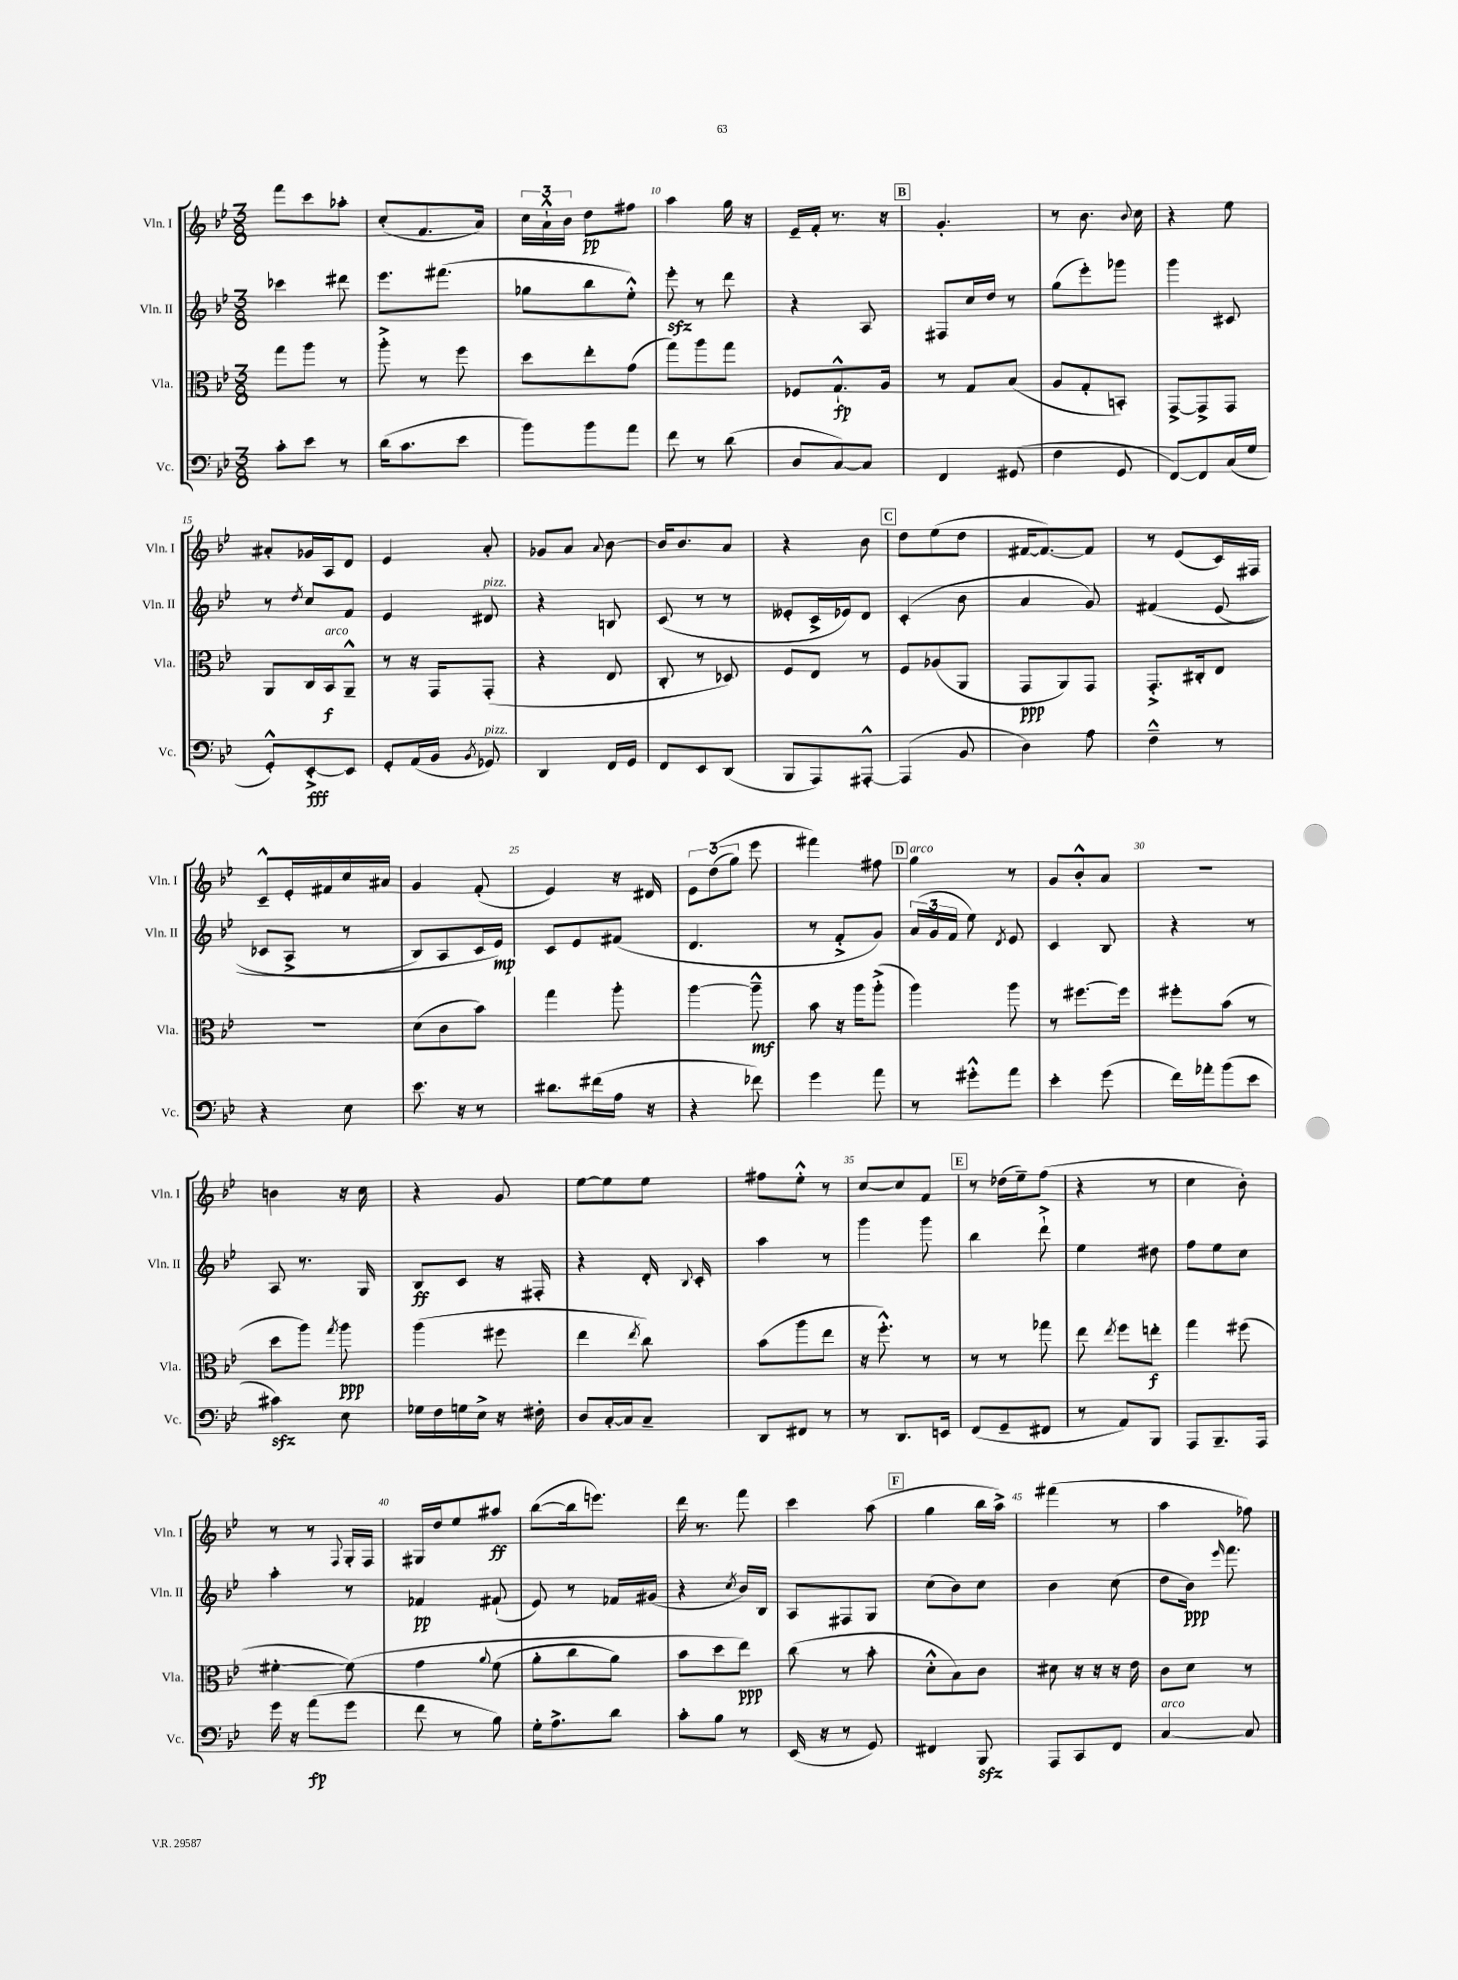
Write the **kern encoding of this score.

**kern	**kern	**kern	**kern
*staff4	*staff3	*staff2	*staff1
*clefF4	*clefC3	*clefG2	*clefG2
*k[b-e-]	*k[b-e-]	*k[b-e-]	*k[b-e-]
*M3/8	*M3/8	*M3/8	*M3/8
8c'	8gg	4ccc-	8fff
8e-	8aa	.	8ccc
8r	8r	8ddd#	8aa-'
=	=	=	=
(16d	8aa'^	8.eee-	(8cc'
8.c	.	.	.
.	8r	.	8.f
.	.	(8.fff#	.
8e-	8ff	.	.
.	.	.	16a)
=	=	=	=
8b-)	8dd	8gg-	24cc
.	.	.	24a`^^
.	.	.	24b-
8b-	8ee-'	8bb-	8dd
8a	(8g	8ee-'^^)	8ff#
=	=	=	=
8f	8gg)	8eee-'	4aa
8r	8aa	8r	.
(8d	8gg	8ddd	16gg
.	.	.	16r
=	=	=	=
8D	8F-	4r	16e-~
.	.	.	16f'
[8C)	8.G`^^	.	8.r
8C]	.	8A	.
.	16A	.	16r
=	=	=	=
4FF	8r	8F#	4.g'
.	8G	16cc	.
.	.	16dd	.
(8GG#	(8B-	8r	.
=	=	=	=
4F	8A	(8gg	8r
.	8G'	8eee-')	8.b-
8GG	8BB')	8ggg-	.
.	.	.	8qqb-
.	.	.	16cc
=	=	=	=
[8FF)	[8GG^	4ggg	4r
8FF]	8GG^]	.	.
(16C	8GG	8c#	8ee-
16G	.	.	.
=	=	=	=
8GG'^^)	8AA	8r	8a#'
.	.	8qdd	.
[8EE-'^	16C	8cc	16g-
.	16BB-	.	16A
8EE-]	8AA~^^	8f	8d
=	=	=	=
8GG'	8r	4e-	4e-
(16AA	16r	.	.
16BB-	16GG	.	.
8qBB-	.	.	.
8GG-)	(8GG'	8d#	8a'
=	=	=	=
4DD	4r	4r	8g-
.	.	.	8a
.	.	.	8qqa
16FF	8E-	8B	[8b-
16GG	.	.	.
=	=	=	=
8FF	8C'	(8c	16b-]
.	.	.	8.b-
8EE-	8r	8r	.
(8DD	8D-)	8r	8a
=	=	=	=
8BBB-	8F	8e--'	4r
8AAA)	8E-	16c^	.
.	.	16e-)	.
[8AAA#'^^	8r	8d	8b-
=	=	=	=
(4AAA#]	8F	(4c'	8dd
.	(8A-	.	(8ee-
8BB-	8AA	8b-	8dd
=	=	=	=
4D)	8GG	4a	[16f#
.	.	.	8.f#_)
.	8AA)	.	.
8A	8GG	8g)	8f#]
=	=	=	=
4F~^^	8.GG'^	&(4f#	8r
.	.	.	(8e-
.	16C#'	.	.
8r	8E-	(8e-	16c)
.	.	.	16F#
=	=	=	=
4r	4.r	8c-	8c~^^
.	.	8A^	16e-'
.	.	.	16f#
8E-	.	8r	16cc
.	.	.	16a#
=	=	=	=
8.e-	(8d	8B-)	4g
.	8c	8A	.
16r	.	.	.
8r	8b-)	16c	(8f'
.	.	16e-&)	.
=	=	=	=
8.d#	4gg	8c	4e-)
.	.	8e-	.
(16f#	.	.	.
16A	8aa'	(8f#	16r
16r	.	.	16d#
=	=	=	=
4r	[4aa	4.d	12e-
.	.	.	&((12dd
.	.	.	12gg)
8f-)	8aa~^^]	.	8eee-
=	=	=	=
4g	8b-	8r	4fff#&)
.	16r	8f'^	.
.	16aa	.	.
8a	(8aa'^	8g)	8ff#
=	=	=	=
8r	4aa)	(24a	4gg
.	.	24g	.
.	.	24f	.
8g#'^^	.	8ee-)	.
.	.	8qd	.
8a	8aa	8e-	8r
=	=	=	=
4e-'	8r	4c	8g
.	[8.ff#	.	8b-'^^
(8g	.	8B-	8a
.	16ff#]	.	.
=	=	=	=
16f)	8ff#'	4r	4.r
16a-'	.	.	.
(8b-	(8b-	.	.
8e-	8r	8r	.
=	=	=	=
4c#)	8dd	8A	4b
.	8aa)	8.r	.
.	8qgg	.	.
8E-	8aa	.	16r
.	.	16G	16cc
=	=	=	=
16G-	(4aa	8B-	4r
16F	.	.	.
16G	.	8c	.
16E-^	.	.	.
16r	8ff#	16r	8g
16F#'	.	16F#'	.
=	=	=	=
8D	4ee-	4r	[8ee-
[16C'	.	.	8ee-]
16C]	.	.	.
.	8qee-	.	.
8C~	8cc)	16d'	8ee-
.	.	8qqB-	.
.	.	16c'	.
=	=	=	=
8DD	(8b-	4aa	8ff#
8FF#	8aa	.	8ee-'^^
8r	8ee-	8r	8r
=	=	=	=
8r	16r	4ggg	[8cc
.	8.ff'^^)	.	.
8.DD	.	.	8cc]
.	8r	8ggg	8f
16EE	.	.	.
=	=	=	=
(8FF	8r	4bb-	8r
8GG~	8r	.	(16dd-
.	.	.	16ee-~)
8FF#	8gg-	8ddd`^	(8ff
=	=	=	=
8r	8ee-	4ee-	4r
.	8qee-	.	.
8AA)	8ff	.	.
8BBB-	8ee'	8dd#	8r
=	=	=	=
8AAA	4gg	8ff	4cc
8.BBB-~	.	8ee-	.
.	(8ff#	8cc	8b-')
16AAA	.	.	.
=	=	=	=
16g	[4f#'	4aa'	8r
16r	.	.	.
(8a	.	.	8r
.	.	.	8qqF
8g	&(8f#])	8r	16G'
.	.	.	16F
=	=	=	=
8f	4g	4f-	16G#
.	.	.	16dd
8r	.	.	8ee-
.	8qqa	.	.
8B-)	(8f	(8f#`	8aa#
=	=	=	=
16G'	8a'	8e-)	([8bb-
8.A^	.	.	.
.	8cc	8r	16bb-]
.	.	.	8.eee)
8d	8a)	16f-	.
.	.	(16g#	.
=	=	=	=
8c'	8b-	4r	16ddd
.	.	.	8.r
8B-	8dd	.	.
.	.	8qcc	.
8r	8ee-&)	16b-)	8fff
.	.	16B-	.
=	=	=	=
(16EE-	(8cc	8A	4ccc
16r	.	.	.
8r	8r	8F#	.
8GG)	8b-'	8G	(8aa
=	=	=	=
4FF#	8d'^^	(8cc	4gg
.	8B-)	8b-)	.
8BBB-	8c	8cc	16bb-
.	.	.	16aa^)
=	=	=	=
8AAA	8d#	4b-	(4fff#
8CC	16r	.	.
.	16r	.	.
8FF	16r	(8cc	8r
.	16e-	.	.
=	=	=	=
[4C	8c	8dd	4aa
.	8d	16b-)	.
.	.	16qqeee-	.
.	.	8.fff	.
8C]	8r	.	8ff-)
==	==	==	==
*-	*-	*-	*-
